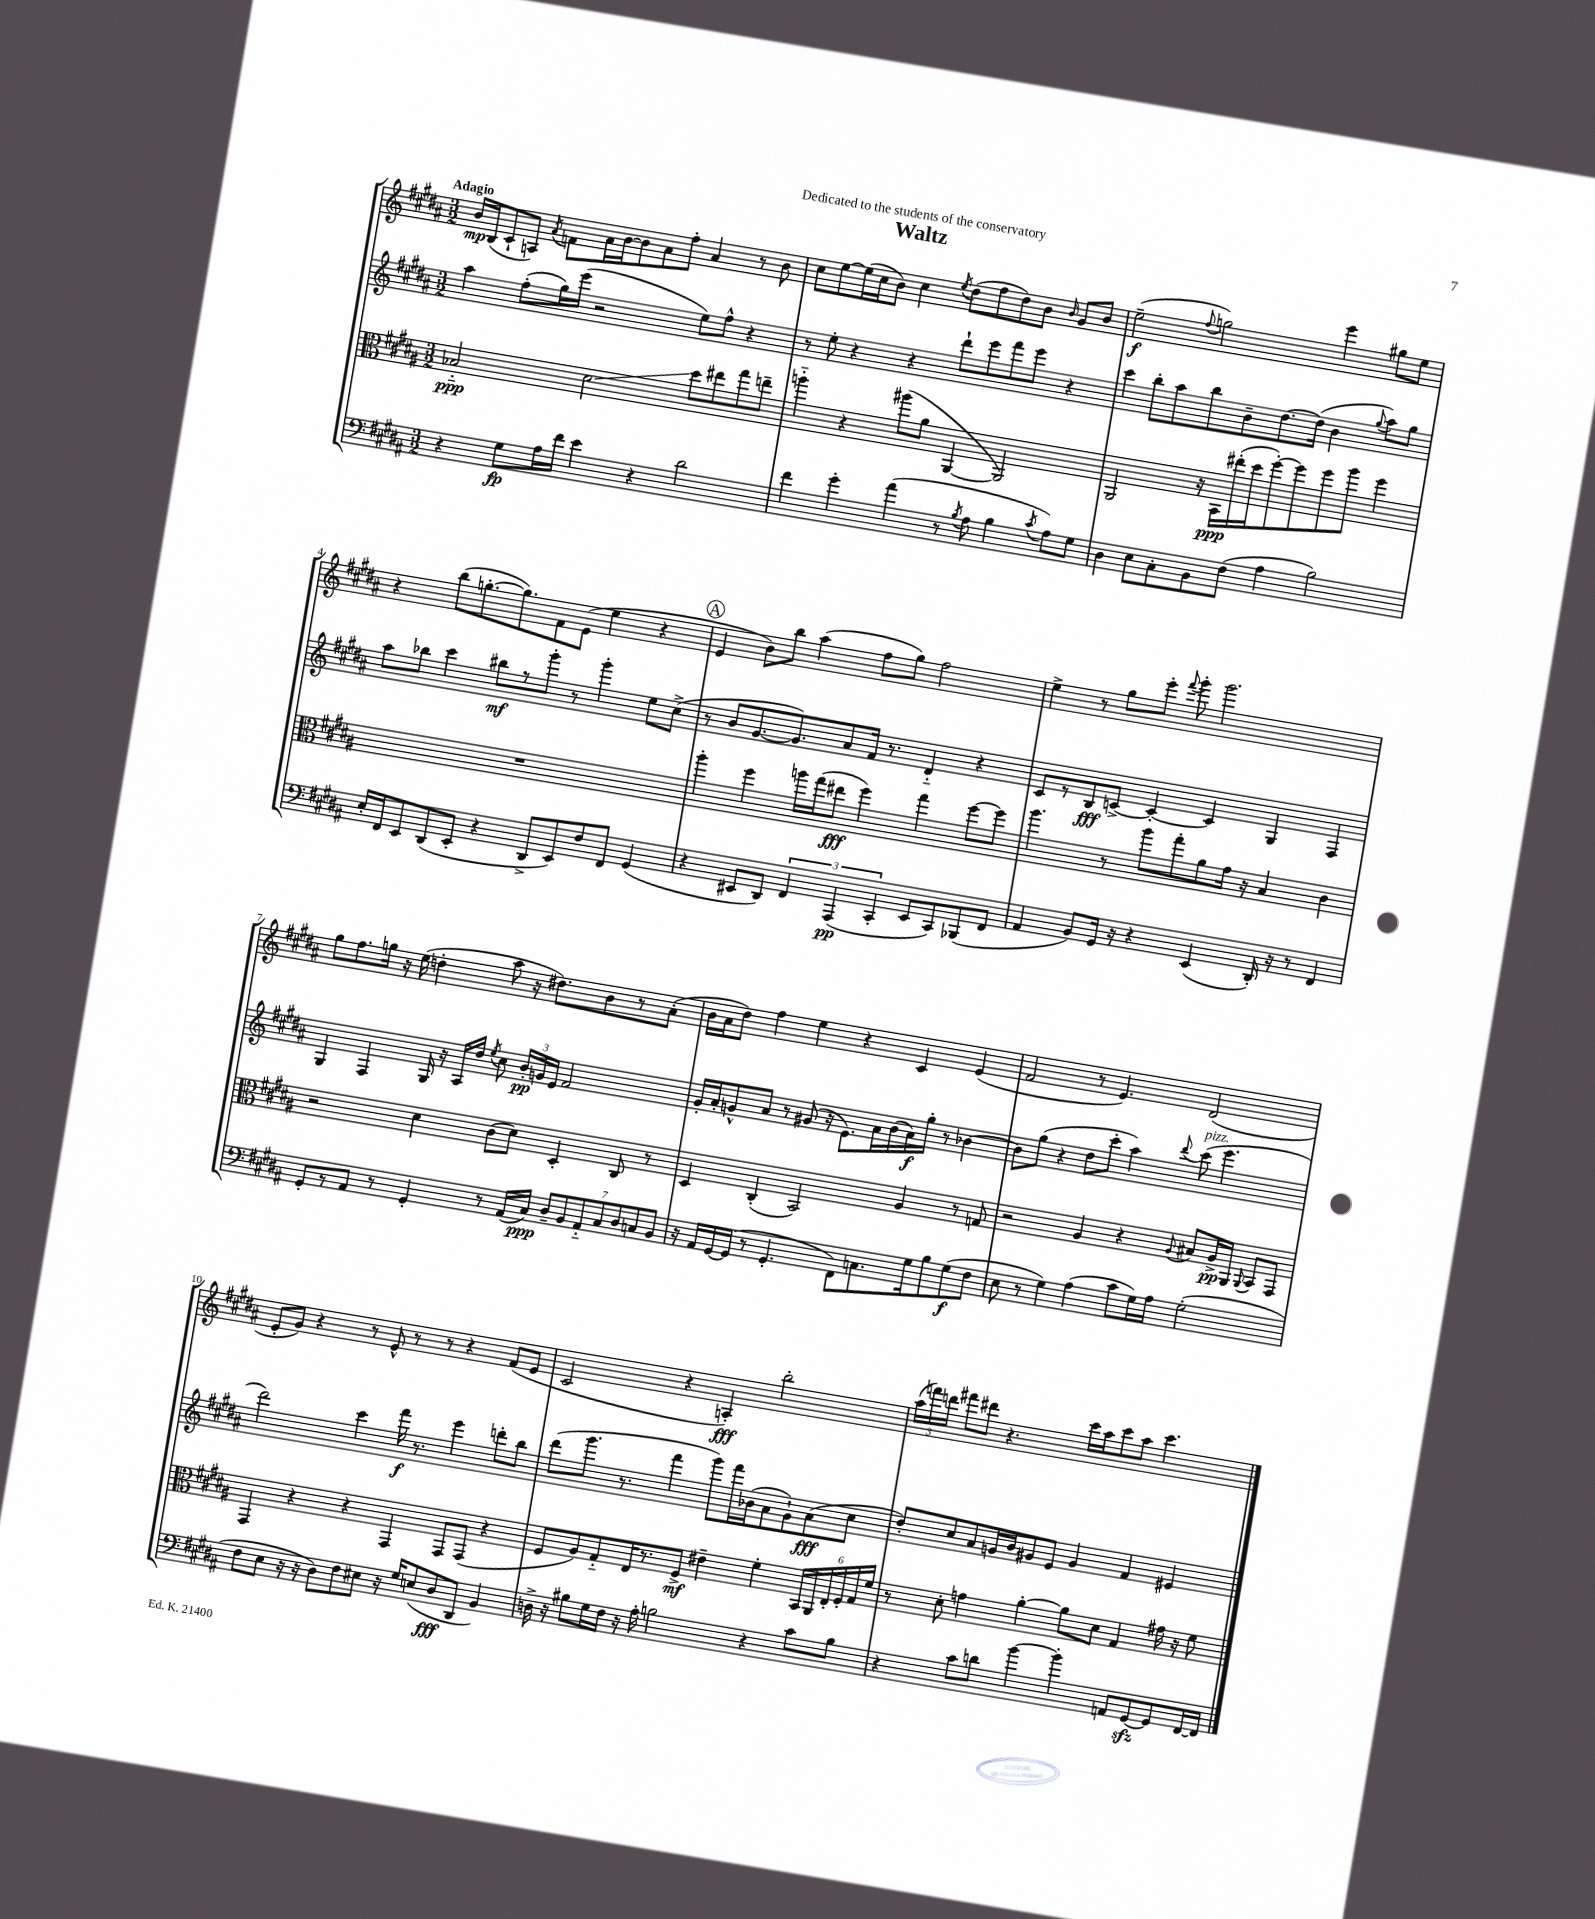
\header { title = "Waltz" dedication = "Dedicated to the students of the conservatory" }
<<
\new StaffGroup <<
\new Staff = "s0" {
    \clef treble \key b \major \numericTimeSignature \time 3/2 \tempo "Adagio"
    \autoBeamOff b'16[\mp b16( cis'8-! a8]) \acciaccatura { ais'8 } f'8[ ais'16 b'16~ b'8 ais'8 fis''8]-. ais'4 r8 b'8 |
    cis''8[ e''8~ e''16( cis''16 b'8]) cis''4 \acciaccatura { e''8 } dis''8[( fis''8 dis''8) b'8] \grace { b'16 } gis'8[ b'8] |
    e''2--\f( \appoggiatura { fis''8 } g''2) e'''4 gis''8[ e''8] |
    r4 b''8[( g''8.~-. g''8.) fis'8 e'8]( e''4 r4 |
    \mark \markup { \circle "A" } e'4 b'8[) b''8] ais''4( fis''8[ gis''8]) fis''2 |
    e''4-> r8 gis''8[ e'''8]-. \appoggiatura { fis'''8 } gis'''8-. gis'''2. |
    gis''8[ fis''8. g''16] r16 e''16( d''4-. ais''8 r16 dis''8.[) b'8 r8 ais'8]-.( |
    b'16[ ais'16 dis''8]) fis''4 e''4 r4 cis'4 e'4( |
    fis'2 r8 e'4.) dis'2( |
    e'8[-. gis'8]) r4 r8 e'8-^ r8 r8 r4 fis'8[( e'8] |
    cis'2 r4 a4-.\fff) b''2-. |
    \tuplet 3/2 { ais''16[( f'''16) d'''16] } fis'''8[ dis'''8] r4. cis'''16[ ais''16 cis'''8 ais''8] cis'''4. \bar "|." |
}
\new Staff = "s1" {
    \clef treble \key b \major \numericTimeSignature \time 3/2
    \autoBeamOff ais''4 fis''8[-.( gis''16) e'''16]( r2 e''8[) fis''8]-^ r4 |
    r8 e''8-. r4 r4 dis'''8[-! e'''8 fis'''8 e'''8] r4 |
    cis'''4 b''8[-. ais''8 b''8 b'8-- dis''8.~ dis''16]( b'4 \appoggiatura { gis''8 } ais''8[) gis''8] |
    ais''8[ bes''8] cis'''4 bis''8[\mf r8 gis'''8]-. r8 gis'''4-. e''8[ cis''8]->( |
    \mark \markup { \circle "A" } r8 b'8[ gis'8.~ gis'8.) ais'8 fis'16] r8. dis'4-_ r4 |
    cis'8[ r8 b8\fff c'8]~-> c'4~-. c'4 gis4 fis4 |
    gis4 fis4 gis16 r16 ais16[ dis''16] \acciaccatura { e''8 } cis''8 \tuplet 3/2 { b'16[-.\pp g'16 e'16] } fis'2 |
    gis'16[-. ais'16-. g'8-^ ais'8] r8 gis'8( r16 e'8.[) ais'16 b'16( ais'16\f) gis''16]-. r8 bes'4~ |
    bes'8[ gis''8]( r4 dis''8[ cis'''8]-. ais''4) \appoggiatura { dis'''8 } cis'''8^\markup { \italic "pizz." }( e'''4. |
    dis'''2) cis'''4 fis'''16\f r8. e'''4 d'''8[-. b''8] |
    dis'''8[( gis'''8.] r8. fis'''4 gis'''8[) fis'''16 bes'16( ais'8 gis'8-!) ais'8\fff( cis''8] |
    dis''8[-.) cis''8 ais'8 g'16 b'16 gis'8 e'8] gis'4 fis'4 eis'4 \bar "|." |
}
\new Staff = "s2" {
    \clef alto \key b \major \numericTimeSignature \time 3/2
    \autoBeamOff bes2-_\ppp dis'2\glissando dis''8[ eis''8 gis''8 e''8]-- |
    a''4-_ r4 ais''8[( ais'8] ais,4~ ais,2) |
    ais,2 r16 b,16[\ppp eis''16-.( dis''16 fis''8~-.) fis''8 fis''8 ais''8] fis''4 |
    R1. |
    \mark \markup { \circle "A" } ais''4-. fis''4 a''16[ gis''16( eis''8]\fff fis''4) gis''4 fis''8[~ fis''8] |
    ais''4. r8 ais''8[ gis''8-. ais'8 gis'16] r16 b4 cis'4 |
    r2 dis'4 cis'8[( dis'8]) dis4-. cis8 r8 |
    dis4 cis4-.( b,2) ais4 r8 g8 |
    r2 ais4 r4 \appoggiatura { ais8 } bis8[ ais16->\pp ais,16] \appoggiatura { ais,8 } b,8[ gis,8] |
    gis,4 r4 r4 gis,4 gis,8[ gis,8]( r4 |
    fis8[ ais8) gis8-_ e16 r8. fis8]->\mf eis'4-- fis'4-. \tuplet 6/4 { b,16[ ais,16 e16-. fis16-. gis16 fis'16] } |
    r8 dis'8-. g'4 ais'4~-. ais'8[ dis'8] gis4 gis'16 r16 fis'8 \bar "|." |
}
\new Staff = "s3" {
    \clef bass \key b \major \numericTimeSignature \time 3/2
    \autoBeamOff r4 gis8[\fp ais16 fis'16] e'4 r4 dis'2 |
    fis'4 gis'4-. ais'4( r8 \acciaccatura { b8 } ais8 b4 \acciaccatura { cis'8 } ais8[) gis8] |
    dis4 e8[ cis8-. b,8 fis8]( ais4 b2) |
    e16[-. fis,16 e,8 dis,8( e,8]-. r4 dis,8[-> e,8) fis8 fis,8] gis,4( |
    \mark \markup { \circle "A" } r4 eis,8[ dis,8]) \tuplet 3/2 { fis,4 ais,,4\pp( cis,4-. } eis,8[ cis,8) bes,,8( fis,8] |
    ais,4 b,8[) gis,16] r16 r4 e,4( dis,16-.) r16 r8 fis,4 |
    gis,8[-. r8 ais,8] r8 gis,4-. r8 ais,16[( cis16]\ppp) \tuplet 7/4 { dis8[-- b,8 ais,8-_ cis8 dis8 c8 b,8] } |
    r16 ais,16[ gis,16~ gis,16]( r8 gis,4.-. fis,8[) c8. gis16 b8 gis8\f( fis8] |
    e8 r8 gis4) ais4( cis'8[ gis16) ais16] gis2-.( |
    fis8[ e8] r16 r16 dis8[) fis8 eis8] r16 gis16[ e8( dis8\fff dis,8] b,4) |
    d16-> r16 bis8[ gis16 fis16] r16 ais16-. b2 r4 cis'8[ b8] |
    r4 cis'8[ d'8] b'4~ b'4-. a,8[ gis,8~\sfz gis,8 fis,16~ fis,16] \bar "|." |
}
>>
>>
